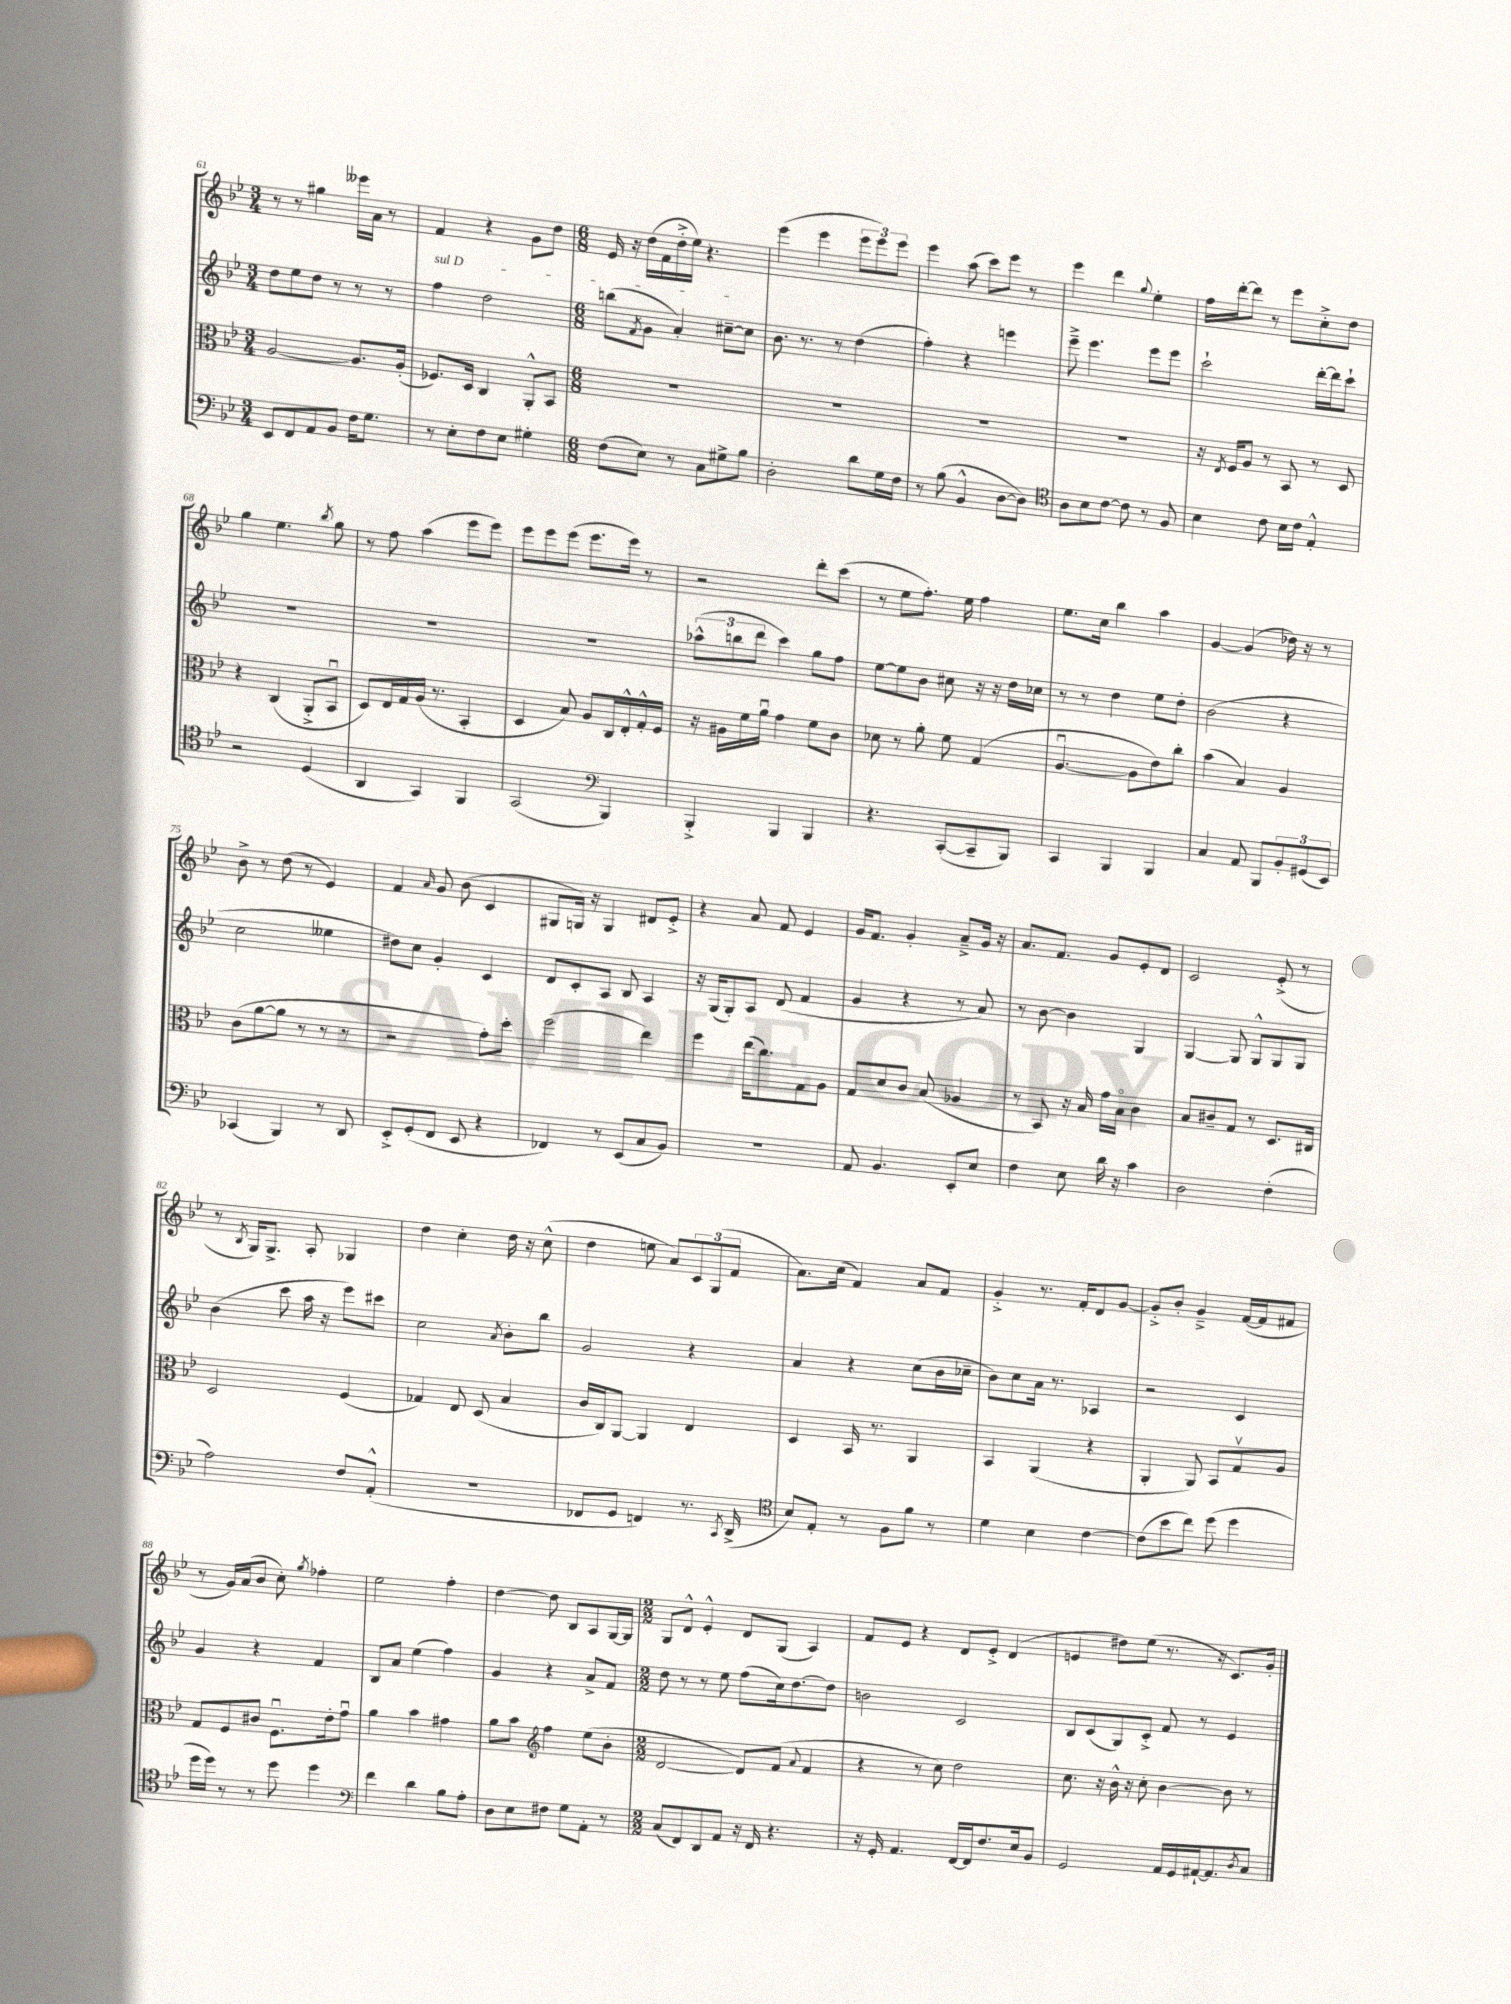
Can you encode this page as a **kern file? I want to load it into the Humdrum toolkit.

**kern	**kern	**kern	**kern
*part4	*part3	*part2	*part1
*staff4	*staff3	*staff2	*staff1
*clefF4	*clefC3	*clefG2	*clefG2
*k[b-e-]	*k[b-e-]	*k[b-e-]	*k[b-e-]
*M3/4	*M3/4	*M3/4	*M3/4
=61	=61	=61	=61
8EE-/L	[2A/	8dd\L	8r
8FF/	.	8ee-\	8r
8AA/	.	8dd\J	4gg#X\
8BB-/J	.	8r	.
16F\KL	8.A/L]	8r	16eee--X\LL
8.G\J	.	.	16a\JJ
.	.	8r	8r
.	(16A'/Jk	.	.
=62	=62	=62	=62
!	!	!LO:TX:a:i:t=sul D	!
8r	8.F-X/L)	4ff\	4f/
8E-'\L	.	.	.
.	16D/Jk	.	.
8F\	4C/	2dd\	4r
8E-\J	.	.	.
4G#X'\	8AA'^^/L	.	8g\L
.	8BB-/J	.	8dd\J
=63	=63	=63	=63
*M6/8	*M6/8	*M6/8	*M6/8
(8F\L	2.r	(8bbn\L	16e-/
.	.	.	16r
.	.	8qf/	.
8E-\J)	.	8g\J	(16dd\LL
.	.	.	16f\
8r	.	4a'/)	16dd'^\
.	.	.	16ee-\JJ)
8C\L	.	.	4.r
8G#X^\	.	[8cc#X~\L	.
8B-\J	.	8cc#\J]	.
=64	=64	=64	=64
2D'\	2.r	8.b-\	(4eee-\
.	.	8.r	.
.	.	.	4eee-\
.	.	8r	.
8d\L	.	(4dd\	12eee-\L
.	.	.	12eee-\)
16G\L	.	.	.
.	.	.	12eee-\J
16F\JJ	.	.	.
=65	=65	=65	=65
8r	2.r	4ff'\)	4eee-\
(8B-\	.	.	.
4BB-^^/	.	4r	(8aa\
.	.	.	8ccc\L)
[8D\L	.	4eeen\	8eee-\J
8D\J])	.	.	8r
=66	=66	=66	=66
*clefC4	*	*	*
8A\L	2.r	8eee-~^\	4eee-\
8B-\	.	4.eee-\	.
[8c\J	.	.	4ddd\
8c\]	.	.	.
.	.	.	8qqgg/
8r	.	8eee-\L	4ee-'\
8F/	.	8eee-\J	.
=67	=67	=67	=67
4B-\	16r	2ccc`\	16ff\LL
.	8qE-/	.	.
.	16F/KL	.	[16ddd'\J
.	8A/J	.	8ddd\J]
8c\	8r	.	8r
16B-\LL	8BB-/	.	8eee-\L
16c\JJ	.	.	.
4E-'^^/	8r	[16ddd'\LL	8cc'^\
.	.	16ddd\J]	.
.	8D/	8ccc`\J	8dd\J
!!LO:LB:g=z
=68	=68	=68	=68
2r	4r	2.r	4gg\
.	(4C/	.	4.ee-\
(4D/	8AA'^/L	.	.
.	.	.	8qbb-/
.	8BB-u/J	.	8gg\
=69	=69	=69	=69
4AA/	8D/L)	2.r	8r
.	16E-/L	.	8ff\
.	16G/	.	.
4GG/)	(16A/JJ	.	(4aa\
.	8.r	.	.
4FF/	4BB-'/	.	8eee-\L
.	.	.	8eee-\J)
=70	=70	=70	=70
(2GG/	4D/	2.r	8eee-\L
.	.	.	8eee-\
.	8B-/)	.	(8eee-\J
.	8A/L	.	8.eee-\L
*clefF4	*	*	*
4BBB-/)	16C/L	.	.
.	16E-'^^/	.	16eee-\Jk)
.	16G'^^/	.	8r
.	16F/JJ	.	.
=71	=71	=71	=71
4BBB-'^/	16r	(12aa-X^^\L	2r
.	16A#X\LL	.	.
.	.	12bbn\	.
.	16f\	.	.
.	.	12ddd\J	.
.	16au\JJ	.	.
4BBB-/	4g\	4ccc\)	.
4BBB-/	8f\L	8gg\L	8ddd'\L
.	8c\J	8ff\J	(8ccc\J
=72	=72	=72	=72
4.r	8d-X\	[8ee-\L	8r
.	8r	8ee-\]	8ee-\L
.	8a'\	8b-\J	8.ff'\J)
([8CC'/L	8f\	8cc#X\	.
.	.	.	16ee-\
8CC~/]	(4G/	16r	4ff\
.	.	16r	.
8BBB-/J)	.	16dd\LL	.
.	.	16cc-X\JJ	.
=73	=73	=73	=73
4CC/	[4.Au/	8r	8.ee-\L
.	.	8r	.
.	.	.	16cc\Jk
4BBB-/	.	4dd\	4bb-\
.	8A\L]	.	.
4BBB-/	8e-\)	8ee-\L	4aa\
.	8cc'\J	8dd'\J	.
=74	=74	=74	=74
4C/	(4b-\	(2b-\	[4g/
8AA/	4B-/)	.	(4g/]
8BBB-/L	.	.	.
12BB-'/	4A/	4r	16dd-X\)
.	.	.	16r
(12GG#X/	.	.	.
.	.	.	8r
12EE-/J)	.	.	.
!!LO:LB:g=z
=75	=75	=75	=75
(4CC-X/	(8c\L	2cc\	8b-^\
.	[8a\	.	8r
4BBB-/)	8a\J]	.	(8dd\
.	8r	.	8r
8r	8r	4ee--X\	4e-/)
8DD/	8r	.	.
=76	=76	=76	=76
8EE-'^/L	2r	8dd#X\L)	4f/
(8GG'/	.	8cc\J	.
.	.	.	16qqa/
8FF/J	.	4g'/	8g/
8EE-/	.	.	(8b-\
4r	8g'\L)	4c/	4c/
.	8dd'\J	.	.
=77	=77	=77	=77
4FF-X/)	(2ff\	8d/L	8G#X/L
.	.	8c'/	16Gn/Jk)
.	.	.	16r
8r	.	8A/J	4G/
(8EE-/L	.	8B-/	.
8C/	4ee-\)	4A/	8d#X/L
8BB-/J)	.	.	8e-'^/J
=78	=78	=78	=78
2.r	4ff\	16r	4r
.	.	(16G/KL	.
.	.	8G'/)	.
.	(16ee-\KL	8A/J	8a/
.	8.cc\)	.	.
.	.	(8d/	8f/
.	8G\	4f/	4e-/
.	8A\J	.	.
=79	=79	=79	=79
8AA/	8G/L	4g/	16g/KL
.	.	.	8.f/J
4.BB-/	8d/	.	.
.	8c/J	4r	4g'/
.	(8B-/	.	.
8EE-'/L	4A-X/	8r	8a~^/L
8E-/J	.	8a/)	16g/Jk
.	.	.	16r
=80	=80	=80	=80
4F\	8r	8r	8.a/L
.	8BB-/)	[8b-\	.
.	.	.	8.f/J
8E-\	16r	4b-\]	.
.	16B-/	.	.
16d\	16g\LL	.	8g/L
16r	16B-\JJ	.	.
4c\	4c\	4G/	8e-'/
.	.	.	8d/J
=81	=81	=81	=81
2D\	8B-/L	[4G/	2c/
.	8c#X~/	.	.
.	8G/J	8G/]	.
.	8r	8G^^/L	.
(4F'\	8.D/L	8G/	(8e-'^/
.	.	8G/J	8r
.	16C#X/Jk	.	.
!!LO:LB:g=z
=82	=82	=82	=82
2A\)	2D/	(4b-\	8r
.	.	.	8qB-/
.	.	.	16G/KL)
.	.	.	8.G^/J
.	.	8ccc\	.
.	.	16aa\	8A'/
.	.	16r	.
8F/L	(4F/	8eee-\L)	4G-X/
(8AA'^^/J	.	8ccc#X\J	.
=83	=83	=83	=83
2.r	4G-X/)	2cc\	4dd\
.	8E-/	.	4cc'\
.	(8D/	.	.
.	.	8qa/	.
.	4B-/	8b-'\L	16dd\
.	.	.	16r
.	.	8bb-\J	(8cc^^\
=84	=84	=84	=84
8FF-X/L	16c/LL	2g/	4dd\
.	16C/J)	.	.
8GG/J	[8AA/J	.	.
4FFn/)	4AA/]	.	8een\
.	.	.	8a/L)
8.r	4E-/	4r	12c/
.	.	.	(12G/
.	.	.	12f/J
8qCC/	.	.	.
(16DD^/	.	.	.
=85	=85	=85	=85
*clefC4	*	*	*
8B-/L)	4D/	4a/	8.a\L)
8E-'/J	.	.	.
.	.	.	(16cc\Jk
8r	16BB-/	4r	4f/)
.	8.r	.	.
8F\L	.	.	.
8f\J	4AA/	(8cc\L	8a/L
8r	.	16b-\L	8f/J
.	.	16cc-X~\JJ	.
=86	=86	=86	=86
4d\	4BB-/	8b-\L)	4g'^/
.	.	8cc\	.
4B-\	(4AA/	16a\Jk	8.r
.	.	8.r	.
.	.	.	16f'/KL
[4c\	4r	4A-X/	8d/
.	.	.	[8g/J
=87	=87	=87	=87
(8c\L]	4AA'/	2r	8g'^/L]
8b-\	.	.	8b-'/J
8cc\J)	8AA/)	.	4g~^/
(8dd\	8BB-/L	.	.
4dd\	8Gv/	4c/	([16f/LL
.	.	.	16f/J]
.	8A/J	.	8f#X/J
!!LO:LB:g=z
=88	=88	=88	=88
16dd\LL	8G/L	4g/	8r
16dd\JJ)	.	.	.
8r	8F/	.	16g/LL)
.	.	.	(16a/J
8r	8c#X/J	4r	8b-/J
8dd\	8.Fu\L	.	8cc'\)
.	.	.	8qgg/
4dd\	.	4f/	4ff-X'\
.	16e-'\k	.	.
.	8gu\J	.	.
=89	=89	=89	=89
*clefF4	*	*	*
4f\	4a\	8B-/L	2ee-\
.	.	8a/J	.
4d\	4b-\	(4ee-\	.
8B-\L	4g#X\	4ff\)	4ff'\
8A'\J	.	.	.
=90	=90	=90	=90
8D\L	8a\L	4g/	[4dd\
8E-\	8b-\J	.	.
*	*clefG2	*	*
8F#X\J	4ff\	4r	8dd\]
8G\L	.	.	8B-/L
8AA'\J	(8ee-\L	8a^/L	8A/
8r	8b-'\J	8f/J	[16G/L
.	.	.	16G/JJ]
=91	=91	=91	=91
*M2/2	*M2/2	*M2/2	*M2/2
(8C/L	[2d/	8dd\	8G/L
8FF/)	.	8r	8d^^/J
8DD/	.	8r	4e-'^^/
8AA/J	.	8ee-\	.
16r	8d/L])	(8ff\L	8d/L
16FF/	.	.	.
4.r	(8f/J	16cc\k)	(8G/J
.	.	[8.dd\	.
.	8qqa/	.	.
.	4f/	.	4A/)
.	.	8dd\J]	.
=92	=92	=92	=92
16r	4r	2bn\	8f/L
16GG'/	.	.	.
4.AA/	.	.	8e-/J
.	8r	.	4r
.	8cc\)	.	.
[16FF/LL	2dd\	2c/	8d/L
16FF/J]	.	.	.
8.F/	.	.	8e-'^/J
.	.	.	(4d/
16E-/k	.	.	.
8BB-/J	.	.	.
=93	=93	=93	=93
2GG/	8.cc\	8B-/L	4en/
.	.	(8c/	.
.	16r	.	.
.	16b-^^\	8G/)	8dd#X\L)
.	16r	.	.
.	8cc'\	8c'^/J	(8ee-\J
16AA/LL	[4b-\	8f/	8.r
16GG/	.	.	.
[16AA#X`/J	.	8r	.
8.AA#/]	.	.	16r
.	8b-\]	4e-/	8.c/L)
8qD/	.	.	.
8C/J	8r	.	.
.	.	.	16g'/Jk
==	==	==	==
*-	*-	*-	*-
